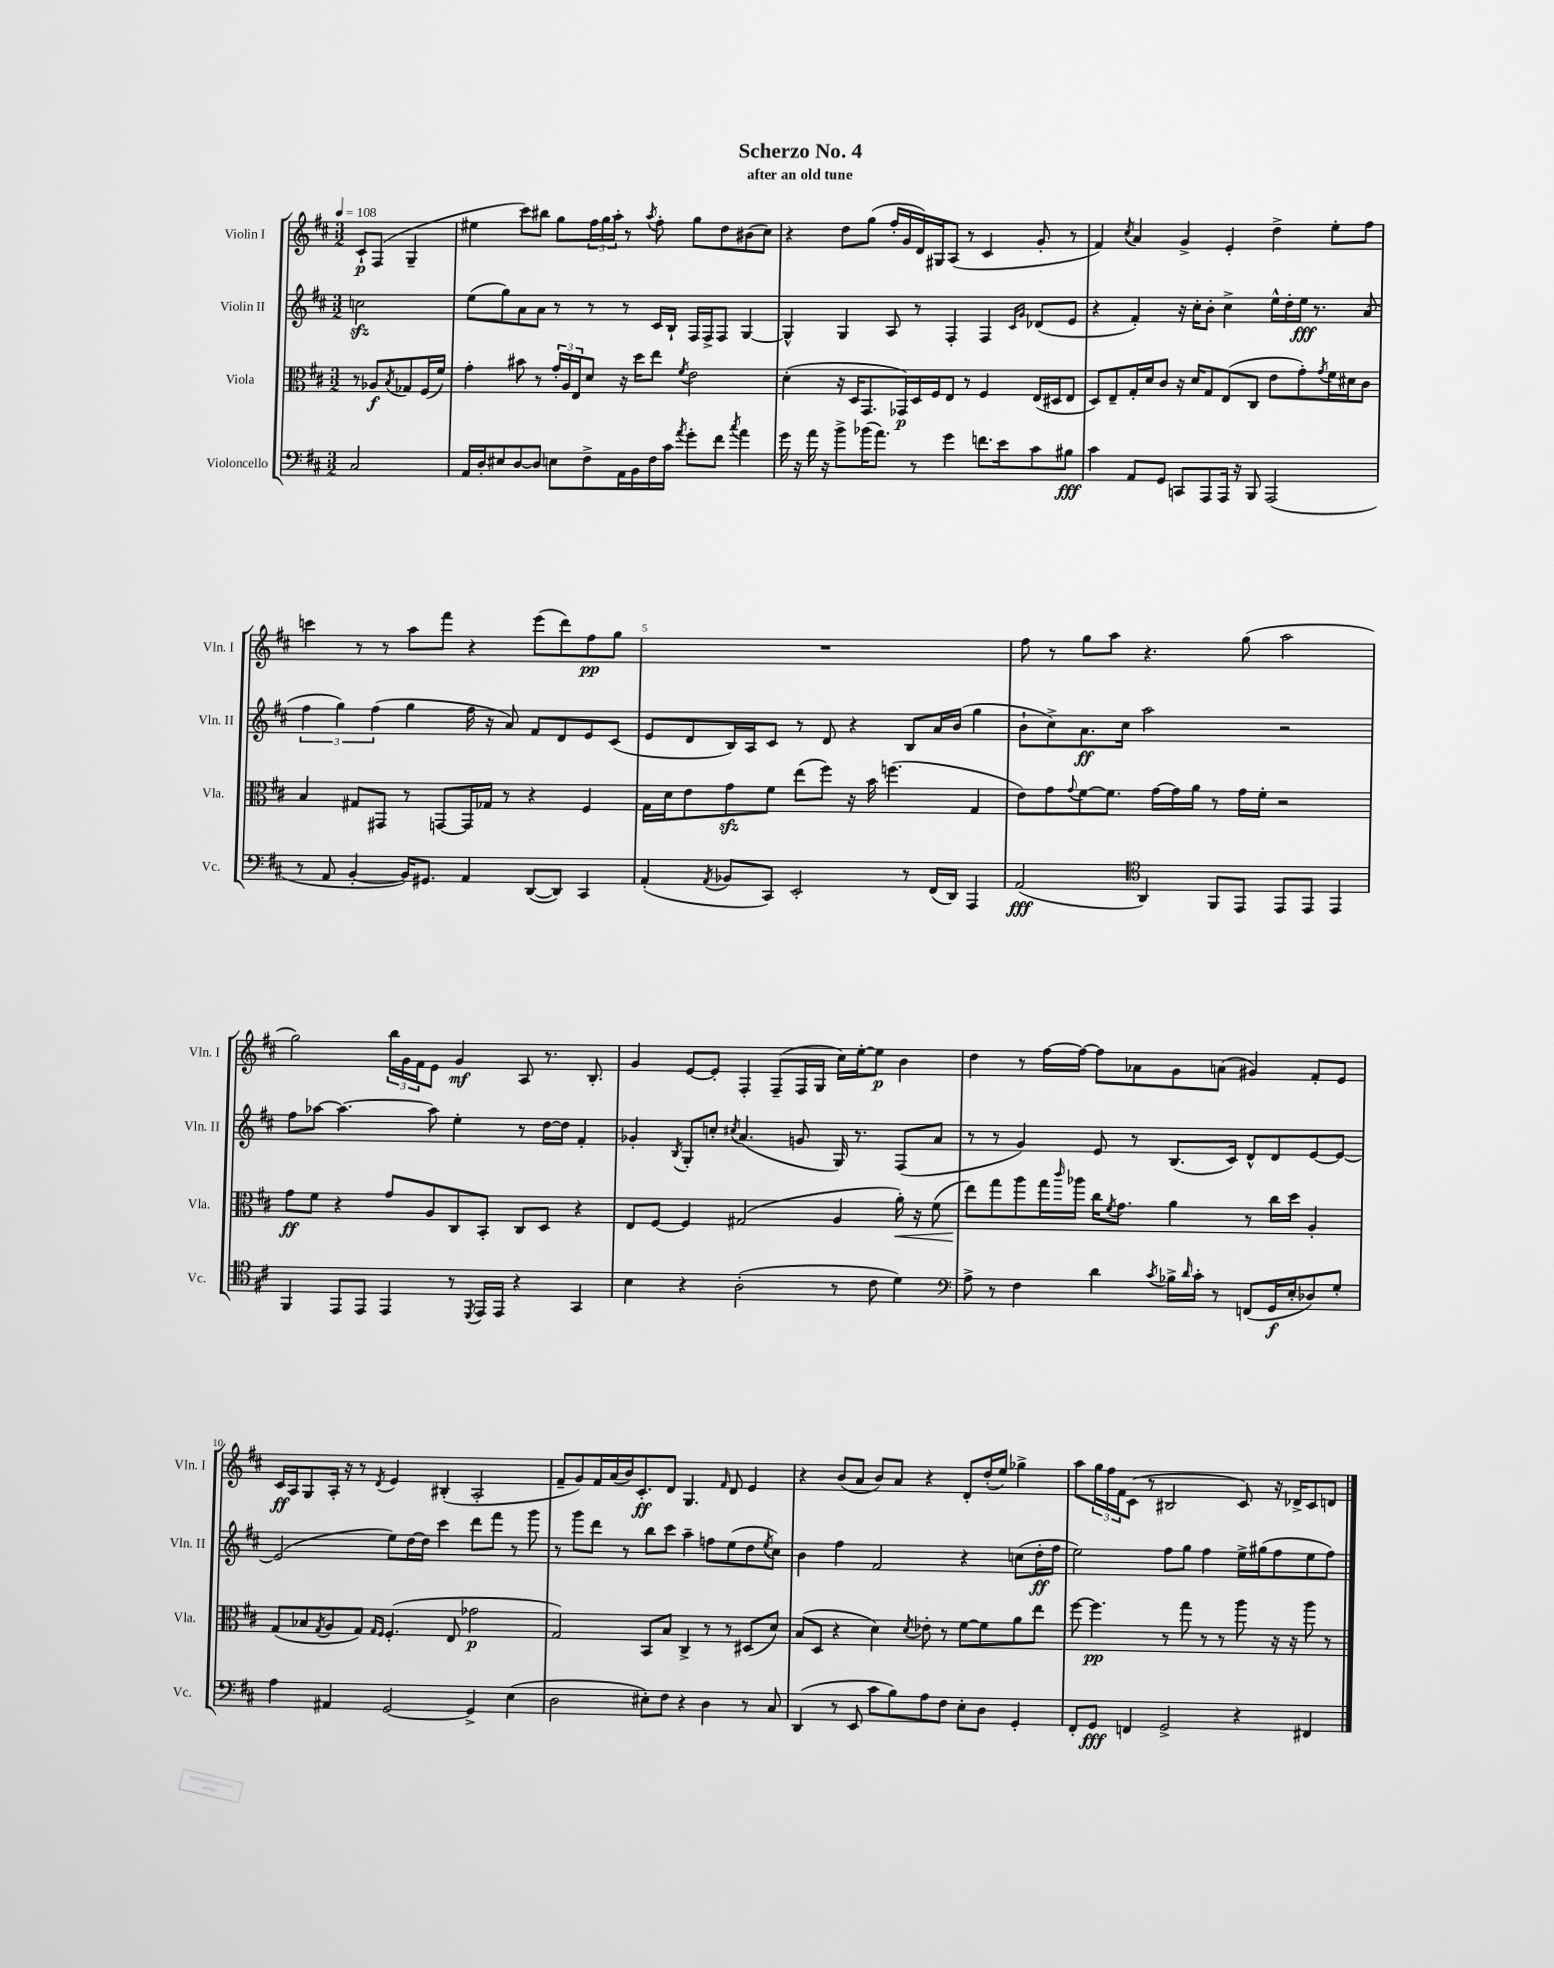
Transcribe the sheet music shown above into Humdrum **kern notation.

**kern	**dynam	**kern	**dynam	**kern	**dynam	**kern	**dynam
*part4	*part4	*part3	*part3	*part2	*part2	*part1	*part1
*staff4	*staff4	*staff3	*staff3	*staff2	*staff2	*staff1	*staff1
*I"Violoncello	*	*I"Viola	*	*I"Violin II	*	*I"Violin I	*
*I'Vc.	*	*I'Vla.	*	*I'Vln. II	*	*I'Vln. I	*
*clefF4	*	*clefC3	*	*clefG2	*	*clefG2	*
*k[f#c#]	*	*k[f#c#]	*	*k[f#c#]	*	*k[f#c#]	*
*M3/2	*	*M3/2	*	*M3/2	*	*M3/2	*
*MM108	*	*MM108	*	*MM108	*	*MM108	*
=	=	=	=	=	=	=	=
2C#/	.	8r	.	2ccnzz\	.	8c#`/L	p
.	.	8A-X/L	f	.	.	(8F#/J	.
.	.	8qB/	.	.	.	.	.
.	.	8G-X/	.	.	.	4G~/	.
.	.	(16F#/L	.	.	.	.	.
.	.	16f#/JJ)	.	.	.	.	.
=1	=1	=1	=1	=1	=1	=1	=1
16AA/LL	.	4g'\	.	(8ee\L	.	4ee#X\	.
16D'/J	.	.	.	.	.	.	.
8E#X/	.	.	.	8gg\)	.	.	.
[8D/	.	8b#X\	.	8a\	.	8ccc#\L)	.
8D/J]	.	8r	.	8a\J	.	8bb#X\J	.
8En\L	.	24g'/LL	.	8r	.	8gg\L	.
.	.	24A/	.	.	.	.	.
.	.	24E/J	.	.	.	.	.
8F#^\	.	8d/J	.	8r	.	24ff#\L	.
.	.	.	.	.	.	24gg\	.
.	.	.	.	.	.	24aa'\JJ	.
16AA\L	.	16r	.	8r	.	8r	.
16BB\	.	16dd\KL	.	.	.	.	.
.	.	.	.	.	.	8qaa/	.
16F#\	.	8ee\J	.	16c#/LL	.	8ff#'\	.
16c#\JJ	.	.	.	16B`/JJ	.	.	.
8qa/	.	8qf#/	.	.	.	.	.
8g'\L	.	2e\	.	16F#/LL	.	8gg\L	.
.	.	.	.	16F#^/J	.	.	.
8f#\J	.	.	.	8F#/J	.	8dd\	.
8qcc#/	.	.	.	.	.	.	.
4a\	.	.	.	[4G/	.	(8b#X\	.
.	.	.	.	.	.	8cc#\J)	.
=2	=2	=2	=2	=2	=2	=2	=2
16g\	.	(4d'\	.	4G^^/]	.	4r	.
16r	.	.	.	.	.	.	.
16a\	.	.	.	.	.	.	.
16r	.	.	.	.	.	.	.
8b^\L	.	16r	.	4G/	.	8dd\L	.
.	.	16D/KL	.	.	.	.	.
(16b-X\K	.	8.GG/	.	.	.	(8gg\J	.
8.a\J)	.	.	.	.	.	.	.
.	.	.	.	8A/	.	16ff#'/LL	.
.	.	16GG-X/L)	p	.	.	16g/	.
8r	.	16D/	.	8r	.	16d/)	.
.	.	16F#/J	.	.	.	16G#X/J	.
4g\	.	8E/J	.	4F#'/	.	(8A/J	.
.	.	8r	.	.	.	8r	.
8.fn\L	.	4F#/	.	4F#/	.	4c#/	.
16e\k	.	.	.	.	.	.	.
.	.	.	.	16qqc#/LL	.	.	.
.	.	.	.	16qqg/JJ	.	.	.
8c#\	.	(16E/LL	.	(8d-X/L	.	8g'/	.
.	.	16D#X/J	.	.	.	.	.
8B#X\J	fff	8E/J	.	8e/J	.	8r	.
=3	=3	=3	=3	=3	=3	=3	=3
4c#\	.	8D/L)	.	4r	.	4f#/)	.
.	.	8E~/	.	.	.	.	.
.	.	.	.	.	.	8qcc#/	.
8AA/L	.	16G'/L	.	4f#'/)	.	4a/	.
.	.	16d/J	.	.	.	.	.
8GG/J	.	8c#/J	.	.	.	.	.
8CCn/L	.	16r	.	16r	.	4g^/	.
.	.	16d/KL	.	16cc#'\KL	.	.	.
8AAA/	.	8G/	.	8b'\J	.	.	.
16AAA/Jk	.	(8E/	.	4cc#^\	.	4e'/	.
16r	.	.	.	.	.	.	.
8BBB/	.	8C#/J	.	.	.	.	.
(2AAA/	.	8e\L	.	16ee^^\LL	.	4dd^\	.
.	.	.	.	16dd'\	.	.	.
.	.	8g'\)	.	16ee\JJ	fff	.	.
.	.	.	.	8.r	.	.	.
.	.	8qg/	.	.	.	.	.
.	.	16f#\L	.	.	.	8ee'\L	.
.	.	16d#X\J	.	.	.	.	.
.	.	8c#\J	.	(8a/	.	8ff#\J	.
!!LO:LB:g=z
=4	=4	=4	=4	=4	=4	=4	=4
8r	.	4B/	.	6ff#\	.	4cccn\	.
8AA/	.	.	.	.	.	.	.
.	.	.	.	6gg\)	.	.	.
[4BB'/	.	8G#X/L	.	.	.	8r	.
.	.	.	.	(6ff#\	.	.	.
.	.	8GG#X/J	.	.	.	8r	.
16BB/KL])	.	8r	.	4gg\	.	8aa\L	.
8.GG#X/J	.	.	.	.	.	.	.
.	.	[8GGn/L	.	.	.	8fff#\J	.
4AA/	.	16GG/L]	.	16ff#\	.	4r	.
.	.	16G-X/JJ	.	16r	.	.	.
.	.	8r	.	8a/)	.	.	.
([8DD/L	.	4r	.	8f#/L	.	(8eee\L	.
8DD/J])	.	.	.	8d/	.	8ddd\)	.
4CC#/	.	4F#/	.	8e/	.	8ff#\	pp
.	.	.	.	(8c#/J	.	8gg\J	.
=5	=5	=5	=5	=5	=5	=5	=5
(4AA'/	.	16G\LL	.	8e/L	.	1.r	.
.	.	16d\J	.	.	.	.	.
.	.	8e\	.	8d/	.	.	.
8qAA/	.	.	.	.	.	.	.
8BB-X/L	.	8gzz\	.	16B/L)	.	.	.
.	.	.	.	16A/J	.	.	.
8CC#/J)	.	8f#\J	.	8c#/J	.	.	.
2EE'/	.	(8ee\L	.	8r	.	.	.
.	.	8ff#\J)	.	8d/	.	.	.
.	.	16r	.	4r	.	.	.
.	.	16b\	.	.	.	.	.
.	.	(4.ffn\	.	.	.	.	.
8r	.	.	.	8B/L	.	.	.
(16FF#/LL	.	.	.	16a/L	.	.	.
16DD/JJ)	.	.	.	(16b/JJ	.	.	.
4AAA/	.	4G/	.	4gg\	.	.	.
=6	=6	=6	=6	=6	=6	=6	=6
(2AA/	fff	8e\L)	.	8b`\L	.	8ff#\	.
.	.	8g\	.	8cc#^\)	.	8r	.
.	.	8qqg/	.	.	.	.	.
.	.	[8f#\	.	8.a\	ff	8gg\L	.
.	.	8.f#\J]	.	.	.	8aa\J	.
.	.	.	.	16cc#\Jk	.	.	.
*clefC4	*	*	*	*	*	*	*
4AA/)	.	.	.	2aa\	.	4.r	.
.	.	[16g\LL	.	.	.	.	.
.	.	16g\]	.	.	.	.	.
.	.	16a\JJ	.	.	.	.	.
8FF#/L	.	8r	.	.	.	.	.
8EE/J	.	16g\LL	.	.	.	(8gg\	.
.	.	16f#'\JJ	.	.	.	.	.
8EE/L	.	2r	.	2r	.	2aa\	.
8EE/J	.	.	.	.	.	.	.
4EE/	.	.	.	.	.	.	.
!!LO:LB:g=z
=7	=7	=7	=7	=7	=7	=7	=7
4FF#/	.	8g\L	ff	8ff#\L	.	2gg\)	.
.	.	8f#\J	.	[8aa-X\J	.	.	.
8EE/L	.	4r	.	4.aa-\_	.	.	.
8EE/J	.	.	.	.	.	.	.
4EE/	.	8g/L	.	.	.	24bb\LL	.
.	.	.	.	.	.	24g\	.
.	.	.	.	.	.	24f#\J	.
.	.	8A/	.	8aa-\]	.	8e\J	.
8r	.	8C#/	.	4ee'\	.	4g/	mf
8qDD/	.	.	.	.	.	.	.
16EE/LL	.	8BB'/J	.	.	.	.	.
16EE/JJ	.	.	.	.	.	.	.
4r	.	8C#/L	.	8r	.	8A/	.
.	.	8D/J	.	[16dd\LL	.	8.r	.
.	.	.	.	16dd\JJ]	.	.	.
4GG/	.	4r	.	4f#'/	.	.	.
.	.	.	.	.	.	8.B'/	.
=8	=8	=8	=8	=8	=8	=8	=8
4B\	.	8E/L	.	4g-X'/	.	4g/	.
.	.	[8F#/J	.	.	.	.	.
.	.	.	.	8qB/	.	.	.
4r	.	4F#/]	.	8G'/L	.	[8e/L	.
.	.	.	.	8ccn'/J	.	8e'/J]	.
.	.	.	.	8qcc#X/	.	.	.
(2A'\	.	(2G#X/	.	(4.a/	.	4F#'/	.
.	.	.	.	.	.	(8F#~/L	.
.	.	.	.	8gn/	.	16F#/L	.
.	.	.	.	.	.	16G/JJ	.
8r	.	4A/	.	16G/)	.	16cc#\LL)	.
.	.	.	.	8.r	.	[16ee'\J	.
8c#\	.	.	.	.	.	8ee\J]	p
!	!	!	!LO:HP:b	!	!	!	!
4d\)	.	16a'\)	<	(8F#/L	.	4b\	.
.	.	16r	.	.	.	.	.
.	.	(8f#\	.	8a/J	.	.	.
=9	=9	=9	=9	=9	=9	=9	=9
*clefF4	*	*	*	*	*	*	*
8A^\	.	8ee\L)	.	8r	.	4dd\	.
8r	.	8gg\	[	8r	.	.	.
4F#\	.	8aa\	.	4g/)	.	8r	.
.	.	16gg\L	.	.	.	[16ff#\LL	.
.	.	16qqccc#/	.	.	.	.	.
.	.	16aa-X\JJ	.	.	.	16ff#\JJ_	.
4d\	.	16cc#\KL	.	8e/	.	8ff#\L]	.
.	.	8qf#/	.	.	.	.	.
.	.	8.g\J	.	.	.	.	.
.	.	.	.	8r	.	8a-X\	.
8qc#/	.	.	.	.	.	.	.
16B-X^\LL	.	4a\	.	(8.B/L	.	8g\	.
16qqd/	.	.	.	.	.	.	.
16c#'\JJ	.	.	.	.	.	.	.
8r	.	.	.	.	.	(8an\J	.
.	.	.	.	16c#/Jk)	.	.	.
(8FFn/L	.	8r	.	8d^^/L	.	4g#X/)	.
16GG/L	f	16cc#\LL	.	8d/	.	.	.
16E'/J	.	16dd\JJ	.	.	.	.	.
8D-X/)	.	4A'/	.	[8e/	.	8f#'/L	.
8G'/J	.	.	.	8e/J_	.	8e/J	.
!!LO:LB:g=z
=10	=10	=10	=10	=10	=10	=10	=10
4A\	.	(8G/L	.	(2e/]	.	16c#/LL	ff
.	.	.	.	.	.	16A/J	.
.	.	8B-X/	.	.	.	8G/	.
.	.	8qG/	.	.	.	.	.
4AA#X/	.	8A/	.	.	.	16A'/Jk	.
.	.	.	.	.	.	16r	.
.	.	8G/J)	.	.	.	8r	.
.	.	16qqG/LL	.	.	.	.	.
.	.	16qqF#/JJ	.	.	.	8qd/	.
[2GG/	.	(4.F#'/	.	8ee\L)	.	4e/	.
.	.	.	.	[16dd\L	.	.	.
.	.	.	.	16dd\JJ]	.	.	.
.	.	.	.	4ccc#\	.	(4B#X'/	.
.	.	8E/	.	.	.	.	.
4GG^/]	.	2g-X\	p	8ddd\L	.	2A'/	.
.	.	.	.	8fff#\J	.	.	.
(4E\	.	.	.	8r	.	.	.
.	.	.	.	8ggg\	.	.	.
=11	=11	=11	=11	=11	=11	=11	=11
2D\	.	2G/)	.	8r	.	8f#~/L	.
.	.	.	.	8ggg\L	.	8g/)	.
.	.	.	.	8ddd\J	.	16f#/L	.
.	.	.	.	.	.	(16a/	.
.	.	.	.	8r	.	16b/J)	.
.	.	.	.	.	.	8.c#'/	ff
8E#X'\L)	.	8BB/L	.	8bb\L	.	.	.
8F#\J	.	8B/J	.	8ccc#\J	.	8d/J	.
4r	.	4C#^/	.	4aa~\	.	4.G/	.
4D\	.	8r	.	8ffn\L	.	.	.
.	.	.	.	.	.	16qqf#/	.
.	.	8r	.	(8ee\	.	8d/	.
8r	.	(8D#X/L	.	8dd\	.	4e/	.
.	.	.	.	8qee/	.	.	.
8C#/	.	8d/J)	.	8cc#\J)	.	.	.
=12	=12	=12	=12	=12	=12	=12	=12
(4DD/	.	(8B/L	.	4b\	.	4r	.
.	.	8D/J	.	.	.	.	.
8r	.	4r	.	4ff#\	.	(8b/L	.
8EE/	.	.	.	.	.	8a/J	.
8c#\L	.	4d\)	.	2f#/	.	8b/L)	.
8B\)	.	.	.	.	.	8a/J	.
.	.	8qd/	.	.	.	.	.
8A\	.	8e-X'\	.	.	.	4r	.
8F#\J	.	8r	.	.	.	.	.
8E'\L	.	[8f#\L	.	4r	.	8d'/L	.
8D\J	.	8f#\]	.	.	.	(16dd'/L	.
.	.	.	.	.	.	16ee/JJ)	.
4GG'/	.	8a\	.	(8ccn\L	.	4gg-X^\	.
.	.	8ee\J	.	16dd'\L	ff	.	.
.	.	.	.	16ff#\JJ	.	.	.
=13	=13	=13	=13	=13	=13	=13	=13
8FF#'/L	.	[8ff#\	.	2ee\)	.	8aa\L	.
8GG/J	fff	4.ff#\]	pp	.	.	24gg\L	.
.	.	.	.	.	.	24ff#\	.
.	.	.	.	.	.	24f#\J	.
4FFn/	.	.	.	.	.	(8c#\J	.
.	.	.	.	.	.	8r	.
2GG^/	.	8r	.	8ff#\L	.	2B#X/	.
.	.	8gg\	.	8gg\J	.	.	.
.	.	8r	.	4ff#\	.	.	.
.	.	8r	.	.	.	.	.
4r	.	8aa\	.	16ee^\LL	.	8c#/)	.
.	.	.	.	(16gg#X\J	.	.	.
.	.	16r	.	8ff#\	.	16r	.
.	.	16r	.	.	.	16d-X^/KL	.
4FF#X/	.	8aa\	.	8ee\	.	8c#/	.
.	.	8r	.	8ff#\J)	.	8dn/J	.
==	==	==	==	==	==	==	==
*-	*-	*-	*-	*-	*-	*-	*-
